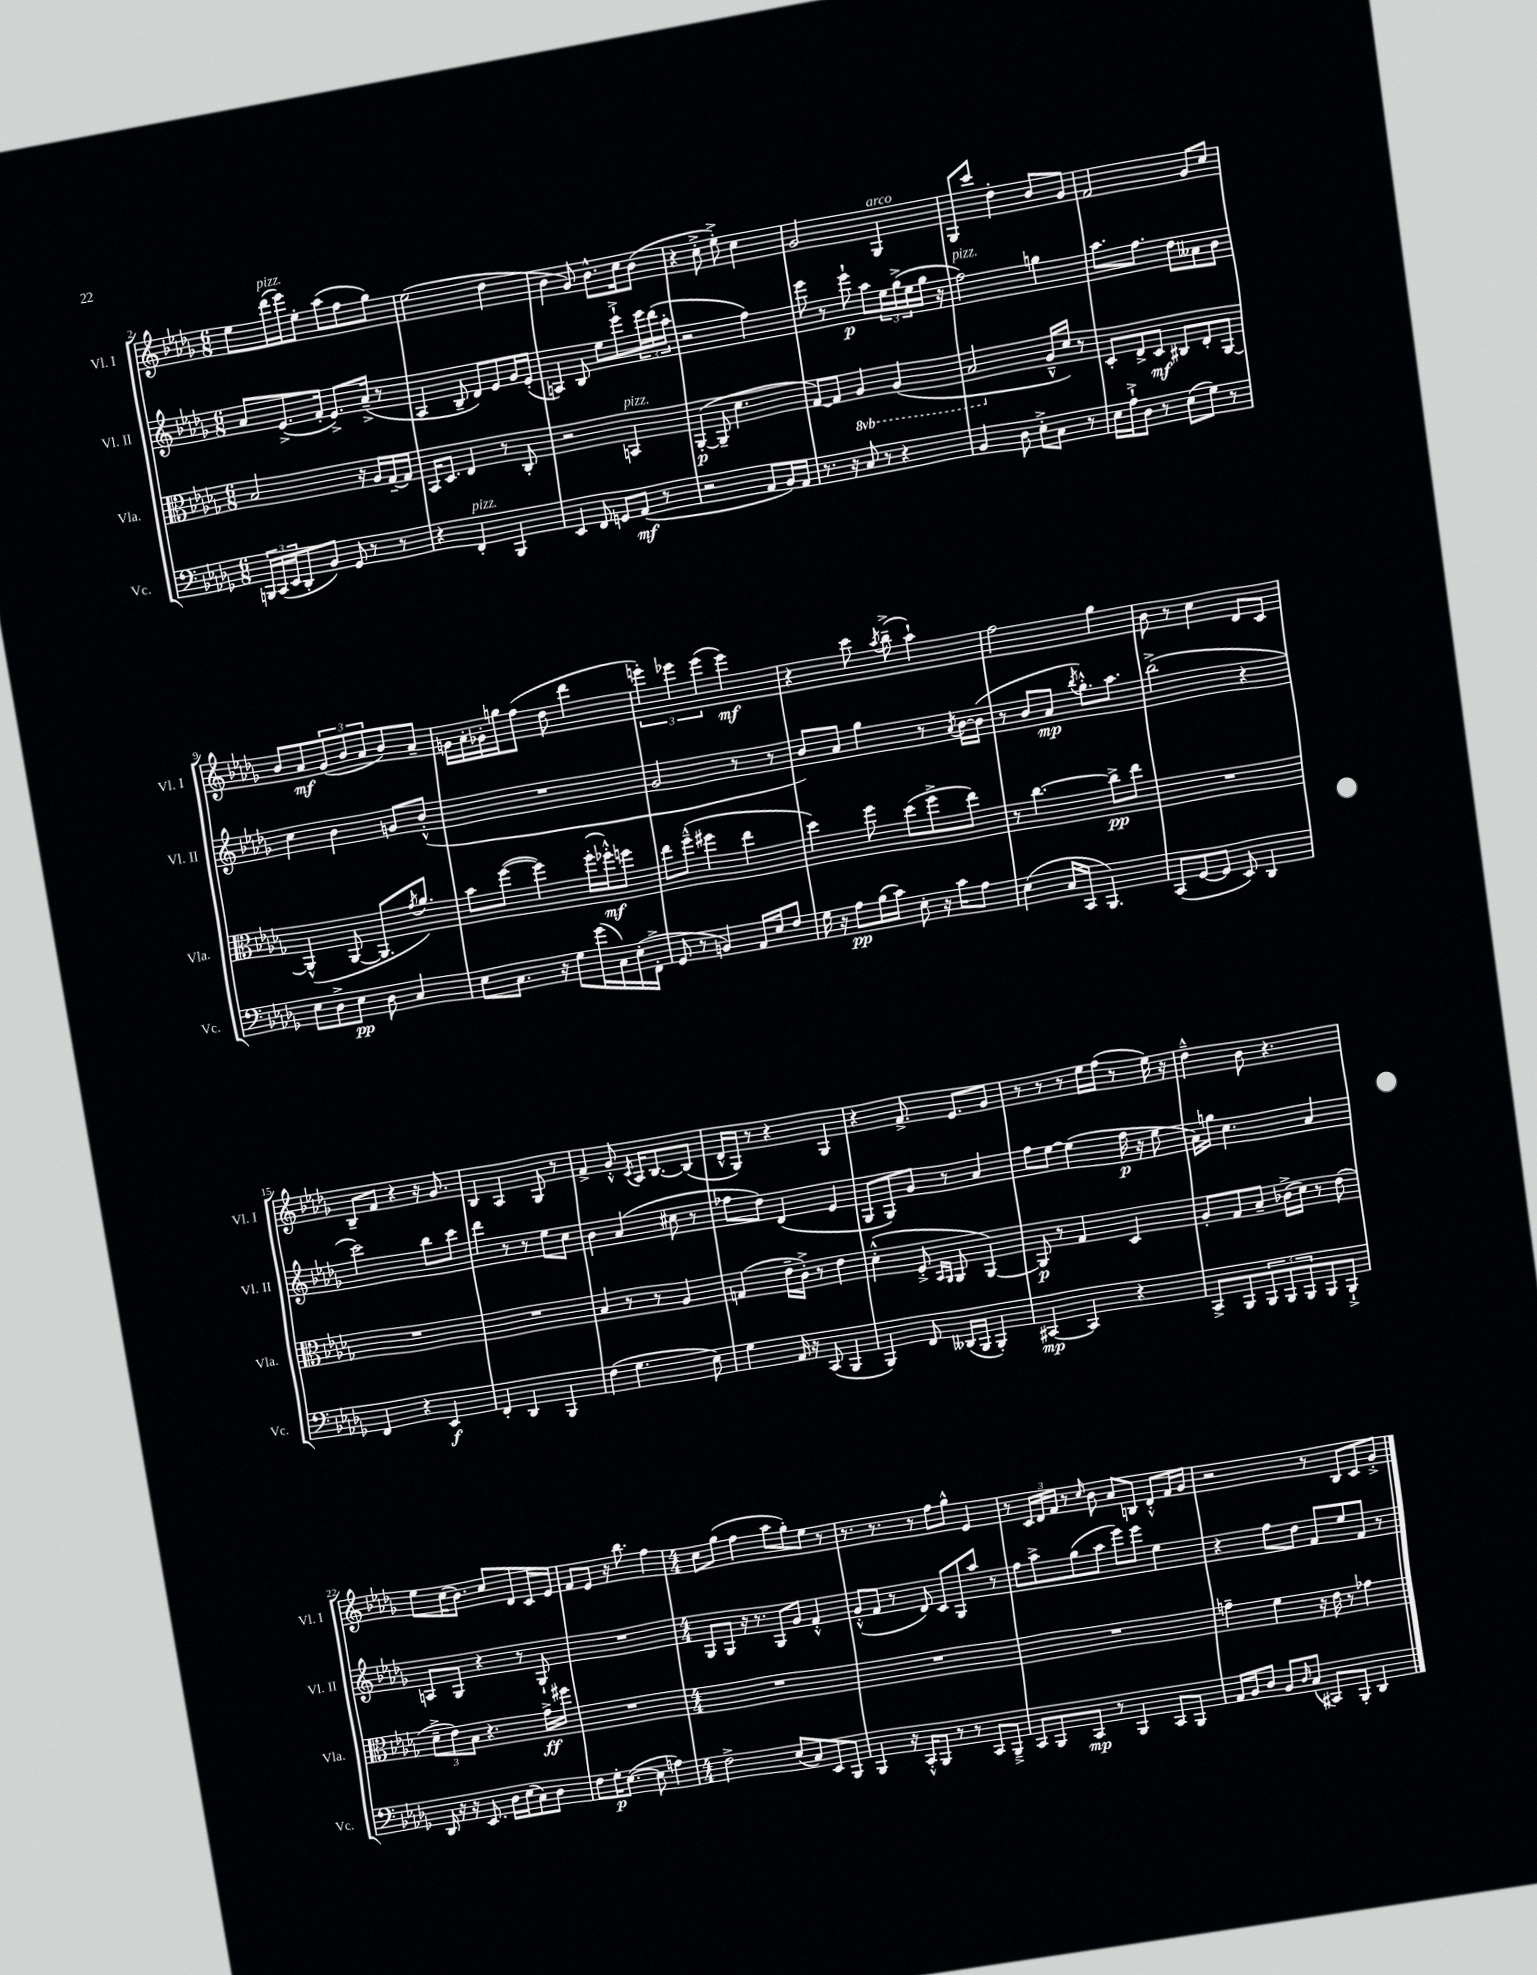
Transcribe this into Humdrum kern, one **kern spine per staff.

**kern	**dynam	**kern	**dynam	**kern	**dynam	**kern	**dynam
*part4	*part4	*part3	*part3	*part2	*part2	*part1	*part1
*staff4	*staff4	*staff3	*staff3	*staff2	*staff2	*staff1	*staff1
*I"Vc.	*	*I"Vla.	*	*I"Vl. II	*	*I"Vl. I	*
*I'Vc.	*	*I'Vla.	*	*I'Vl. II	*	*I'Vl. I	*
*clefF4	*	*clefC3	*	*clefG2	*	*clefG2	*
*k[b-e-a-d-g-]	*	*k[b-e-a-d-g-]	*	*k[b-e-a-d-g-]	*	*k[b-e-a-d-g-]	*
*M6/8	*	*M6/8	*	*M6/8	*	*M6/8	*
=2	=2	=2	=2	=2	=2	=2	=2
24BBBn/LL	.	2B-/	.	8a-/L	.	8ee-\L	.
(24CC/	.	.	.	.	.	.	.
24EE-/J	.	.	.	.	.	.	.
!	!	!	!	!	!	!LO:TX:a:i:t=pizz.	!
8DD-'/	.	.	.	(8.e-^/	.	(16ddd-\L	.
.	.	.	.	.	.	16eee-\J)	.
8BB-/J)	.	.	.	.	.	8ee-'\J	.
.	.	.	.	16f'/Jk	.	.	.
8GG-/	.	.	.	8.e-^/L)	.	(8aa-\L	.
8r	.	16r	.	.	.	8ff\	.
.	.	16A-/LL	.	(16a-~^/Jk	.	.	.
8r	.	[16G-~/	.	8r	.	8gg-\J)	.
.	.	16G-/JJ]	.	.	.	.	.
=3	=3	=3	=3	=3	=3	=3	=3
4r	.	16BB-/KL	.	4A-/	.	(2ee-\	.
.	.	8.D-/J	.	.	.	.	.
!LO:TX:a:i:t=pizz.	!	!	!	!	!	!	!
4FF'/	.	4E-/	.	8B-~/	.	.	.
.	.	.	.	8d-/L)	.	.	.
4BBB-/	.	8r	.	8e-/	.	4dd-\	.
.	.	8C'/	.	16g-/L	.	.	.
.	.	.	.	(16e-'/JJ	.	.	.
=4	=4	=4	=4	=4	=4	=4	=4
4EE-/	.	2r	.	4An/)	.	4b-\	.
8FF/	.	.	.	8B-/	.	8g-/)	.
8GGn/L	.	.	.	8ee-\L	.	8.b-^^\L	.
!	!	!LO:TX:a:i:t=pizz.	!	!	!	!	!
(8AA-/J	mf	4BBn/	.	8eee-`^\	.	.	.
.	.	.	.	.	.	16cc\k	.
8r	.	.	.	24eee-\L	.	(8b-\J	.
.	.	.	.	(24ddd-\	.	.	.
.	.	.	.	24aa-'\JJ	.	.	.
=5	=5	=5	=5	=5	=5	=5	=5
2r	.	([4AA-'/	p	2r	.	4r	.
.	.	8AA-~/]	.	.	.	8cc'^\	.
.	.	4.d-\	.	.	.	8ee-'^\)	.
8AA-/L	.	.	.	4ff\)	.	4cc\	.
16BB-/L)	.	.	.	.	.	.	.
16AA-/JJ	.	.	.	.	.	.	.
=6	=6	=6	=6	=6	=6	=6	=6
8.r	.	[8G-/L)	.	8eee-\	.	2g-/	.
.	.	8G-/J]	.	8r	.	.	.
16r	.	.	.	.	.	.	.
*	*	*8ba	*	*	*	*	*
8C/	.	4AA-/	.	8eee-`\	p	.	.
8r	.	.	.	8aa-\L	.	.	.
!	!	!	!	!	!	!LO:TX:a:i:t=arco	!
4r	.	(4AA-/	.	24ee-\L	.	4G-/	.
.	.	.	.	(24gg-^\	.	.	.
.	.	.	.	24ee-\	.	.	.
.	.	.	.	16gg-\JJ	.	.	.
.	.	.	.	16r	.	.	.
=7	=7	=7	=7	=7	=7	=7	=7
!	!	!	!	!LO:TX:a:i:t=pizz.	!	!	!
4BB-/	.	2BB-/	.	2ff\)	.	8G-/L	.
.	.	.	.	.	.	8ccc/J	.
8D-\	.	.	.	.	.	4dd-'\	.
8E-'^\L	.	.	.	.	.	.	.
*	*	*X8ba	*	*	*	*	*
8C\J	.	16A-~^^/LL	.	4ggn\	.	8b-/L	.
.	.	16d-/JJ)	.	.	.	.	.
8r	.	8r	.	.	.	8g-/J	.
=8	=8	=8	=8	=8	=8	=8	=8
16E-\LL	.	8D-'/L	.	8.aa-\L	.	2f/	.
16A-`^\J	.	.	.	.	.	.	.
8D-\J	.	8E-^/	.	.	.	.	.
.	.	.	.	8.ff\J	.	.	.
8r	.	8D-/J	mf	.	.	.	.
(8E-\L	.	8C#X/L	.	8dd-\L	.	.	.
8G-\J)	.	8E-'/	.	8a--X\	.	8g-/L	.
8r	.	[8AA-/J	.	8b-\J	.	8cc/J	.
!!LO:LB:g=z
=9	=9	=9	=9	=9	=9	=9	=9
8E-\L	.	(4AA-^^/]	.	4cc\	.	8b-/L	.
8D-^\	.	.	.	.	.	8a-/	mf
8E-\J	pp	[8AA-/	.	4b-\	.	(12g-/	.
.	.	.	.	.	.	12b-/	.
8D-\	.	8.AA-/L]	.	.	.	.	.
.	.	.	.	.	.	12a-/	.
4C/	.	.	.	8gn/L	.	8b-/)	.
.	.	8qg-/	.	.	.	.	.
.	.	8.a-/J)	.	.	.	.	.
.	.	.	.	(8b-'^^/J	.	8a-~/J	.
=10	=10	=10	=10	=10	=10	=10	=10
8E-\L	.	8b-\L	.	2.r	.	16gn\LL	.
.	.	.	.	.	.	16a-'\	.
8.C\J	.	([8ff\J	.	.	.	16g-X'\	.
.	.	.	.	.	.	16ggn\J	.
.	.	4ff\])	.	.	.	(8ff\J	.
16r	.	.	.	.	.	.	.
8G-\L	.	.	.	.	.	8dd-\	.
(16g-\L	.	(16ff'\LL	.	.	.	4ddd-\	.
16C\)	.	16ff-X'^^\J)	mf	.	.	.	.
(16E-'\	.	8ffn\J	.	.	.	.	.
16FF'^\JJ	.	.	.	.	.	.	.
=11	=11	=11	=11	=11	=11	=11	=11
8GG-/	.	8ee-\L	.	2g-/	.	6eeen'\)	.
8r	.	(8ff~^^\J	.	.	.	.	.
.	.	.	.	.	.	6eee-X\	.
4BBn/)	.	4ff#X\	.	.	.	.	.
.	.	.	.	.	.	(6eee-\	.
16AA-/LL	.	4ee-\	.	8r	.	4eee-\)	mf
16E-/J	.	.	.	.	.	.	.
8F/J	.	.	.	8r	.	.	.
=12	=12	=12	=12	=12	=12	=12	=12
16G-\	.	4dd-\)	.	8b-/L)	.	4r	.
16r	.	.	.	.	.	.	.
8A-\L	pp	.	.	8a-/J	.	.	.
(16B-\L	.	8ff\	.	4gg-\	.	8ccc\	.
16c\JJ)	.	.	.	.	.	.	.
.	.	.	.	.	.	8qaa-/	.
8E-'\	.	(8dd-\L	.	.	.	(8bb-~^\	.
16r	.	8ff^\	.	8r	.	4aa-`\)	.
16c\KL	.	.	.	.	.	.	.
.	.	.	.	8qa-/	.	.	.
8A-\J	.	8ee-\J)	.	[16b-\LL	.	.	.
.	.	.	.	(16b-\JJ]	.	.	.
=13	=13	=13	=13	=13	=13	=13	=13
(4E-\	.	8r	.	8r	.	2ff\	.
.	.	[4.cc\	.	8b-/L	.	.	.
16C/LL	.	.	.	8a-/J	mp	.	.
16CC/JJ	.	.	.	.	.	.	.
.	.	.	.	8qbb-/	.	.	.
4.BBB-/)	.	.	.	8.gg-'^^\L)	.	.	.
.	.	8cc^\L]	pp	.	.	4gg-\	.
.	.	.	.	8.aa-\J	.	.	.
.	.	8ee-\J	.	.	.	.	.
=14	=14	=14	=14	=14	=14	=14	=14
(8CC/L	.	2.r	.	(2bb-^\	.	8b-\	.
[8GG-/	.	.	.	.	.	8r	.
8GG-/J]	.	.	.	.	.	4cc\	.
8EE-/)	.	.	.	.	.	.	.
4DD-/	.	.	.	4r	.	8d-/L	.
.	.	.	.	.	.	8c/J	.
!!LO:LB:g=z
=15	=15	=15	=15	=15	=15	=15	=15
4FF/	.	2.r	.	2ccc\)	.	8B-~/L	.
.	.	.	.	.	.	8f/J	.
4r	.	.	.	.	.	4r	.
4EE-/	f	.	.	8bb-\L	.	16r	.
.	.	.	.	.	.	8.g-/	.
.	.	.	.	8ccc\J	.	.	.
=16	=16	=16	=16	=16	=16	=16	=16
4FF'/	.	2.r	.	4ddd-\	.	4B-/	.
4DD-/	.	.	.	8r	.	4A-/	.
.	.	.	.	8r	.	.	.
4BBB-/	.	.	.	8ee-\L	.	8G-/	.
.	.	.	.	8cc\J	.	8r	.
=17	=17	=17	=17	=17	=17	=17	=17
(4F\	.	4B-/	.	4b-\	.	4f^/	.
4.G-\	.	8r	.	(4a-/	.	8g-'^^/	.
.	.	.	.	.	.	8qc/	.
.	.	8r	.	.	.	16A-/KL	.
.	.	.	.	.	.	[8.B-/	.
.	.	4A-/	.	8cc#X\	.	.	.
8E-\)	.	.	.	8r	.	(8B-/J]	.
=18	=18	=18	=18	=18	=18	=18	=18
4G-\	.	(4Gn/	.	8ff-X\L	.	16d-^^/LL	.
.	.	.	.	.	.	16G-/JJ)	.
.	.	.	.	8dd-\J)	.	8r	.
16AA-/	.	16e-~\LL	.	(4d-/	.	4r	.
16r	.	16c'^\JJ)	.	.	.	.	.
(8CC/	.	8r	.	.	.	.	.
4BBB-/	.	4e-\	.	4e-/	.	4G-/	.
=19	=19	=19	=19	=19	=19	=19	=19
4BBB-/)	.	(4d-'^^\	.	8G-/L	.	4r	.
.	.	.	.	8G-/)	.	.	.
8FF/	.	8F'^/	.	8g-/J	.	8.f^/	.
.	.	16qqBB-/LL	.	.	.	.	.
.	.	16qqAA-/JJ	.	.	.	.	.
(16DD--X/LL	.	8AA-/	.	8r	.	.	.
16BBB-/JJ	.	.	.	.	.	8.e-/L	.
4BBB-'/)	.	[4AA-/)	.	4a-/	.	.	.
.	.	.	.	.	.	8g-/J	.
=20	=20	=20	=20	=20	=20	=20	=20
[4CC#X/	mp	8AA-/]	p	8ff\L	.	8r	.
.	.	8r	.	[8ee-\J	.	8r	.
4CC#/]	.	4G-/	.	(4ee-\]	.	8r	.
.	.	.	.	.	.	16ee-\LL	.
.	.	.	.	.	.	(16ff\JJ	.
4r	.	4D-/	.	16ff\	p	8r	.
.	.	.	.	16r	.	.	.
.	.	.	.	8ee-\	.	16ee-\)	.
.	.	.	.	.	.	16r	.
=21	=21	=21	=21	=21	=21	=21	=21
8CC^/L	.	8A-'/L	.	16a-\LL)	.	4dd-~^^\	.
.	.	.	.	16ggn\JJ	.	.	.
8BBB-/	.	8G-/	.	4.cc\	.	.	.
12BBB-/	.	8B-~/J	.	.	.	8b-\	.
12BBB-/	.	.	.	.	.	.	.
.	.	(16c-X^\LL	.	.	.	4.r	.
12BBB-/	.	.	.	.	.	.	.
.	.	16d-\JJ)	.	.	.	.	.
8BBB-/	.	8r	.	4a-/	.	.	.
8BBB-`^/J	.	(8e-\	.	.	.	.	.
!!LO:LB:g=z
=22	=22	=22	=22	=22	=22	=22	=22
16DD-/	.	12d-~^\L	.	8An/L	.	8ee-\L	.
16r	.	.	.	.	.	.	.
.	.	12e-\)	.	.	.	.	.
16r	.	.	.	8G-/J	.	(16cc\K	.
.	.	12B-\J	.	.	.	.	.
8.EE-/	.	.	.	.	.	8.b-\J)	.
.	.	4.r	.	4r	.	.	.
16D-\LL	.	.	.	.	.	8cc/L	.
(16E-\J	.	.	.	.	.	.	.
8C\)	.	.	.	8r	.	8d-/	.
8D-\J	.	16g-^\LL	ff	8G-`/	.	16c/L	.
.	.	16ff#X\JJ	.	.	.	16e-/JJ	.
=23	=23	=23	=23	=23	=23	=23	=23
8F\L	.	2.r	.	2.r	.	8f/L	.
16G-'\K	p	.	.	.	.	8e-/J	.
([8.E-\J	.	.	.	.	.	.	.
.	.	.	.	.	.	16r	.
.	.	.	.	.	.	8.bb-\	.
8E-\]	.	.	.	.	.	.	.
4An\)	.	.	.	.	.	4ff\	.
=24	=24	=24	=24	=24	=24	=24	=24
*M4/4	*	*M4/4	*	*M4/4	*	*M4/4	*
2F^\	.	1r	.	8G-/L	.	8cc\L	.
.	.	.	.	8G-/J	.	(8gg-\J	.
.	.	.	.	16r	.	4ff\	.
.	.	.	.	8.r	.	.	.
(8E-/L	.	.	.	8G-/L	.	8aa-\L	.
8C/)	.	.	.	8g-/J	.	8gg-'\)	.
8EE-/	.	.	.	4f'^^/	.	8ee-\J	.
8BBB-/J	.	.	.	.	.	8r	.
=25	=25	=25	=25	=25	=25	=25	=25
4BBB-/	.	1r	.	(8g-'^^/L	.	8.r	.
.	.	.	.	8f/J	.	.	.
.	.	.	.	.	.	8.r	.
16r	.	.	.	8r	.	.	.
16CC'^^/KL	.	.	.	.	.	.	.
8BBB-/J	.	.	.	8d-/)	.	8r	.
8r	.	.	.	8c/L	.	8ff\L	.
8r	.	.	.	8G-/	.	8gg-^^\J	.
8CC/L	.	.	.	8aa-/J	.	4e-/	.
8BBB-~^/J	.	.	.	8r	.	.	.
=26	=26	=26	=26	=26	=26	=26	=26
8CC/L	.	1r	.	8ff\L	.	8r	.
8BBB-/	.	.	.	8aa-^\	.	24c/LL	.
.	.	.	.	.	.	24d-/	.
.	.	.	.	.	.	24f/JJ	.
8CC/J	mp	.	.	(8gg-\	.	8r	.
.	.	.	.	.	.	16qqcc/	.
8r	.	.	.	8aa-\J	.	8b-\	.
4BBB-/	.	.	.	8eee-\L)	.	8a-/L	.
.	.	.	.	8eee-\J	.	8Bn/J	.
8CC/L	.	.	.	4ee-\	.	8d-'^^/L	.
8BBB-/J	.	.	.	.	.	16f/L	.
.	.	.	.	.	.	16g-/JJ	.
=27	=27	=27	=27	=27	=27	=27	=27
16AA-/LL	.	4gn~\	.	4r	.	2r	.
16BB-/J	.	.	.	.	.	.	.
8D-/J	.	.	.	.	.	.	.
8BB-/L	.	4f\	.	8ff\L	.	.	.
16qqD-/	.	.	.	.	.	.	.
(8C/J	.	.	.	8dd-\J	.	.	.
8CC#X/L)	.	16r	.	8f/L	.	8r	.
.	.	16e-\	.	.	.	.	.
8BBB-'/J	.	8r	.	8ee-/	.	8B-/L	.
4DD-/	.	4g-X\	.	8f/J	.	8c/	.
.	.	.	.	8r	.	8g-'^/J	.
==	==	==	==	==	==	==	==
*-	*-	*-	*-	*-	*-	*-	*-
